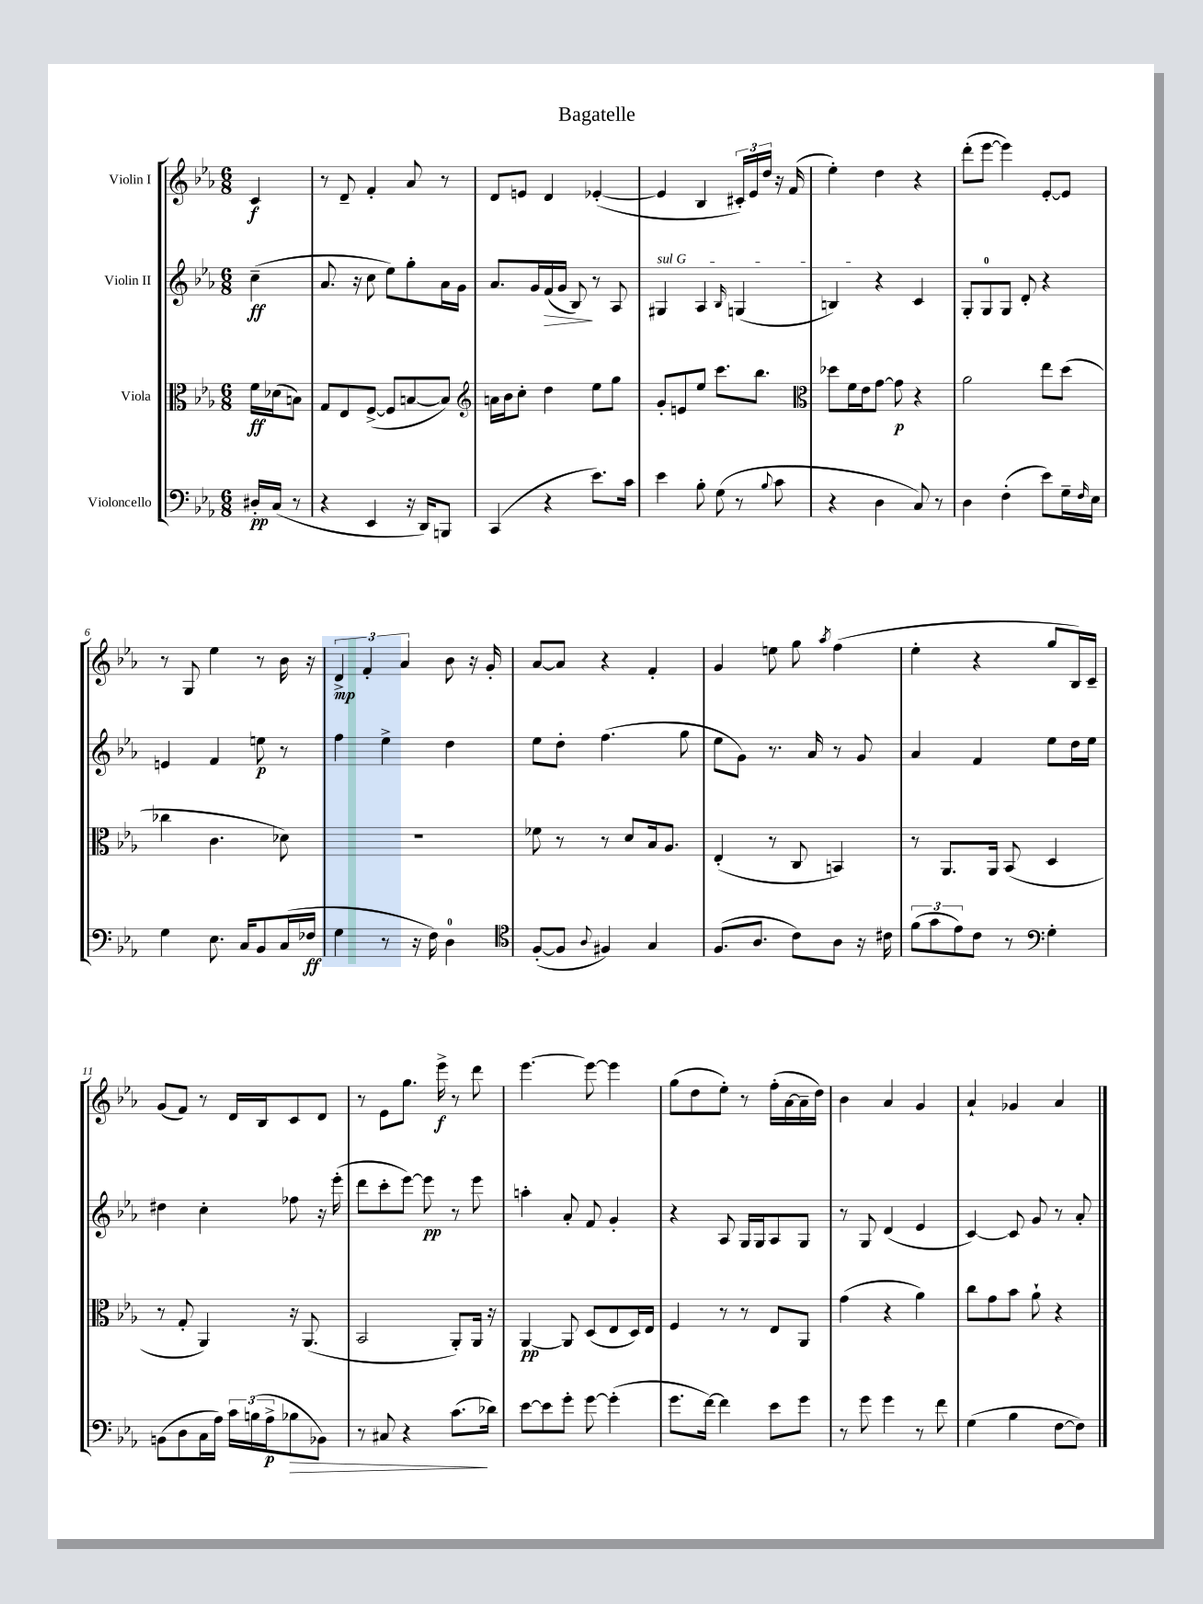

**kern	**kern	**kern	**kern
*staff4	*staff3	*staff2	*staff1
*clefF4	*clefC3	*clefG2	*clefG2
*k[b-e-a-]	*k[b-e-a-]	*k[b-e-a-]	*k[b-e-a-]
*M6/8	*M6/8	*M6/8	*M6/8
16D#'	16f	(4cc~	4c
(16C	(16d-	.	.
8r	8B)	.	.
=	=	=	=
4r	8G	8.a-	8r
.	8E-	.	8d~
.	.	16r	.
4EE-	([8F^	8cc	4f'
.	8F]	8ee-)	.
16r	[8B	8gg'	8a-
16DD)	.	.	.
8BBB	8B])	16a-	8r
.	.	16g	.
=	=	=	=
*	*clefG2	*	*
(4CC	16a	8.a-	8d
.	16b-	.	.
.	8cc'	.	8e
.	.	16g	.
4r	4dd	(16f	4d
.	.	16g	.
.	.	8B-)	.
8.e-)	8ee-	8r	([4e-'
.	8gg	8A-	.
16c	.	.	.
=	=	=	=
4e-	8g'	4G#	4e-]
.	8e	.	.
8B-'	8ee-	4A-	4B-
(8G	8.ccc	.	.
.	.	16qqB-	.
8r	.	(4G	24c#')
.	.	.	24e-
.	8.bb-	.	.
.	.	.	24dd
8qqB-	.	.	.
8c	.	.	16r
.	.	.	(16f
=	=	=	=
*	*clefC3	*	*
4r	8dd-	4B)	4ee-')
.	16f	.	.
.	16e-	.	.
4D	[8g	4r	4dd
.	8g]	.	.
8C)	4r	4c	4r
8r	.	.	.
=	=	=	=
4D	2a-	8G'	(8ddd'
.	.	8G	[8eee-
(4F'	.	8G	4eee-])
.	.	8d'	.
8e-)	8ee-	4r	[8e-'
16G~	(8dd	.	8e-]
16qqF	.	.	.
16E-	.	.	.
=	=	=	=
4G	4cc-	4e	8r
.	.	.	8G
8.E-	4.c	4f	4ee-
16C	.	.	.
8BB-	.	8ee	8r
(16C	8d-)	8r	16b-
16F-	.	.	16r
=	=	=	=
4G	2.r	4ff	6d^
.	.	.	6f'
8r	.	4ee-^	.
.	.	.	6a-
16r	.	.	.
16F)	.	.	.
4D	.	4dd	8b-
.	.	.	16r
.	.	.	16g'
=	=	=	=
*clefC4	*	*	*
([8F'	8f-	8ee-	[8a-
8F]	8r	8dd'	8a-]
8qqA-	.	.	.
4F#)	8r	(4.ff	4r
.	8d	.	.
4G	16B-	.	4f'
.	8.A-	.	.
.	.	8gg	.
=	=	=	=
(8.F	(4E-'	8ee-	4g
.	.	8g)	.
8.A-	.	.	.
.	8r	8.r	8ee
8c)	8C	.	8gg
.	.	16a-	.
.	.	.	8qaa-
8A-	4BB)	8r	(4ff
16r	.	8g	.
16c#	.	.	.
=	=	=	=
(12f	8r	4a-	4ee-'
12g	.	.	.
.	8.AA-	.	.
12e-)	.	.	.
8c	.	4f	4r
.	16AA-	.	.
8r	(8BB-	.	.
*clefF4	*	*	*
4G'	4D	8ee-	8gg
.	.	16dd	16B-)
.	.	16ee-	16c~
=	=	=	=
(8BB	8r	4dd#	(8g
8D	8G'	.	8f)
16C	4AA-)	4cc'	8r
16A-)	.	.	.
24c	.	.	16d
(24B	.	.	.
.	.	.	16B-
24A-^	.	.	.
8B-	16r	8ff-	8c
.	(8.AA-	.	.
8BB-)	.	16r	8d
.	.	(16eee-'	.
=	=	=	=
8r	2BB-	8ddd	8r
8C#	.	8ccc'	8e-
4r	.	[8eee-)	8.gg
.	.	8eee-]	.
.	.	.	16eee-^
(8.c	8AA-')	8r	8r
.	16AA-	8eee-	8ddd
16d-)	16r	.	.
=	=	=	=
[8e-	[4AA-	4aa'	[4.eee-
8e-]	.	.	.
8g'	8AA-]	8a-'	.
[8g	(8D	8f	8eee-_
(4g']	8E-	4g'	4eee-]
.	16D)	.	.
.	16E-	.	.
=	=	=	=
8.g	4F	4r	(8gg
.	.	.	8dd
[16f)	.	.	.
4f]	8r	8A-	8ee-')
.	8r	16G	8r
.	.	16G	.
8e-	8E-	8A-	(16ff'
.	.	.	[16a-
8g	8AA-	8G	16a-~]
.	.	.	16dd)
=	=	=	=
8r	(4g	8r	4b-
8g	.	8G	.
4g	4r	(4d	4a-
8r	4a-)	4e-	4g
8f	.	.	.
=	=	=	=
(4G	8cc	[4c)	4a-`
.	8g	.	.
4B-	8b-	8c]	4g-
.	8a-`	8g	.
[8F	4r	8r	4a-
8F])	.	8a-'	.
==	==	==	==
*-	*-	*-	*-
